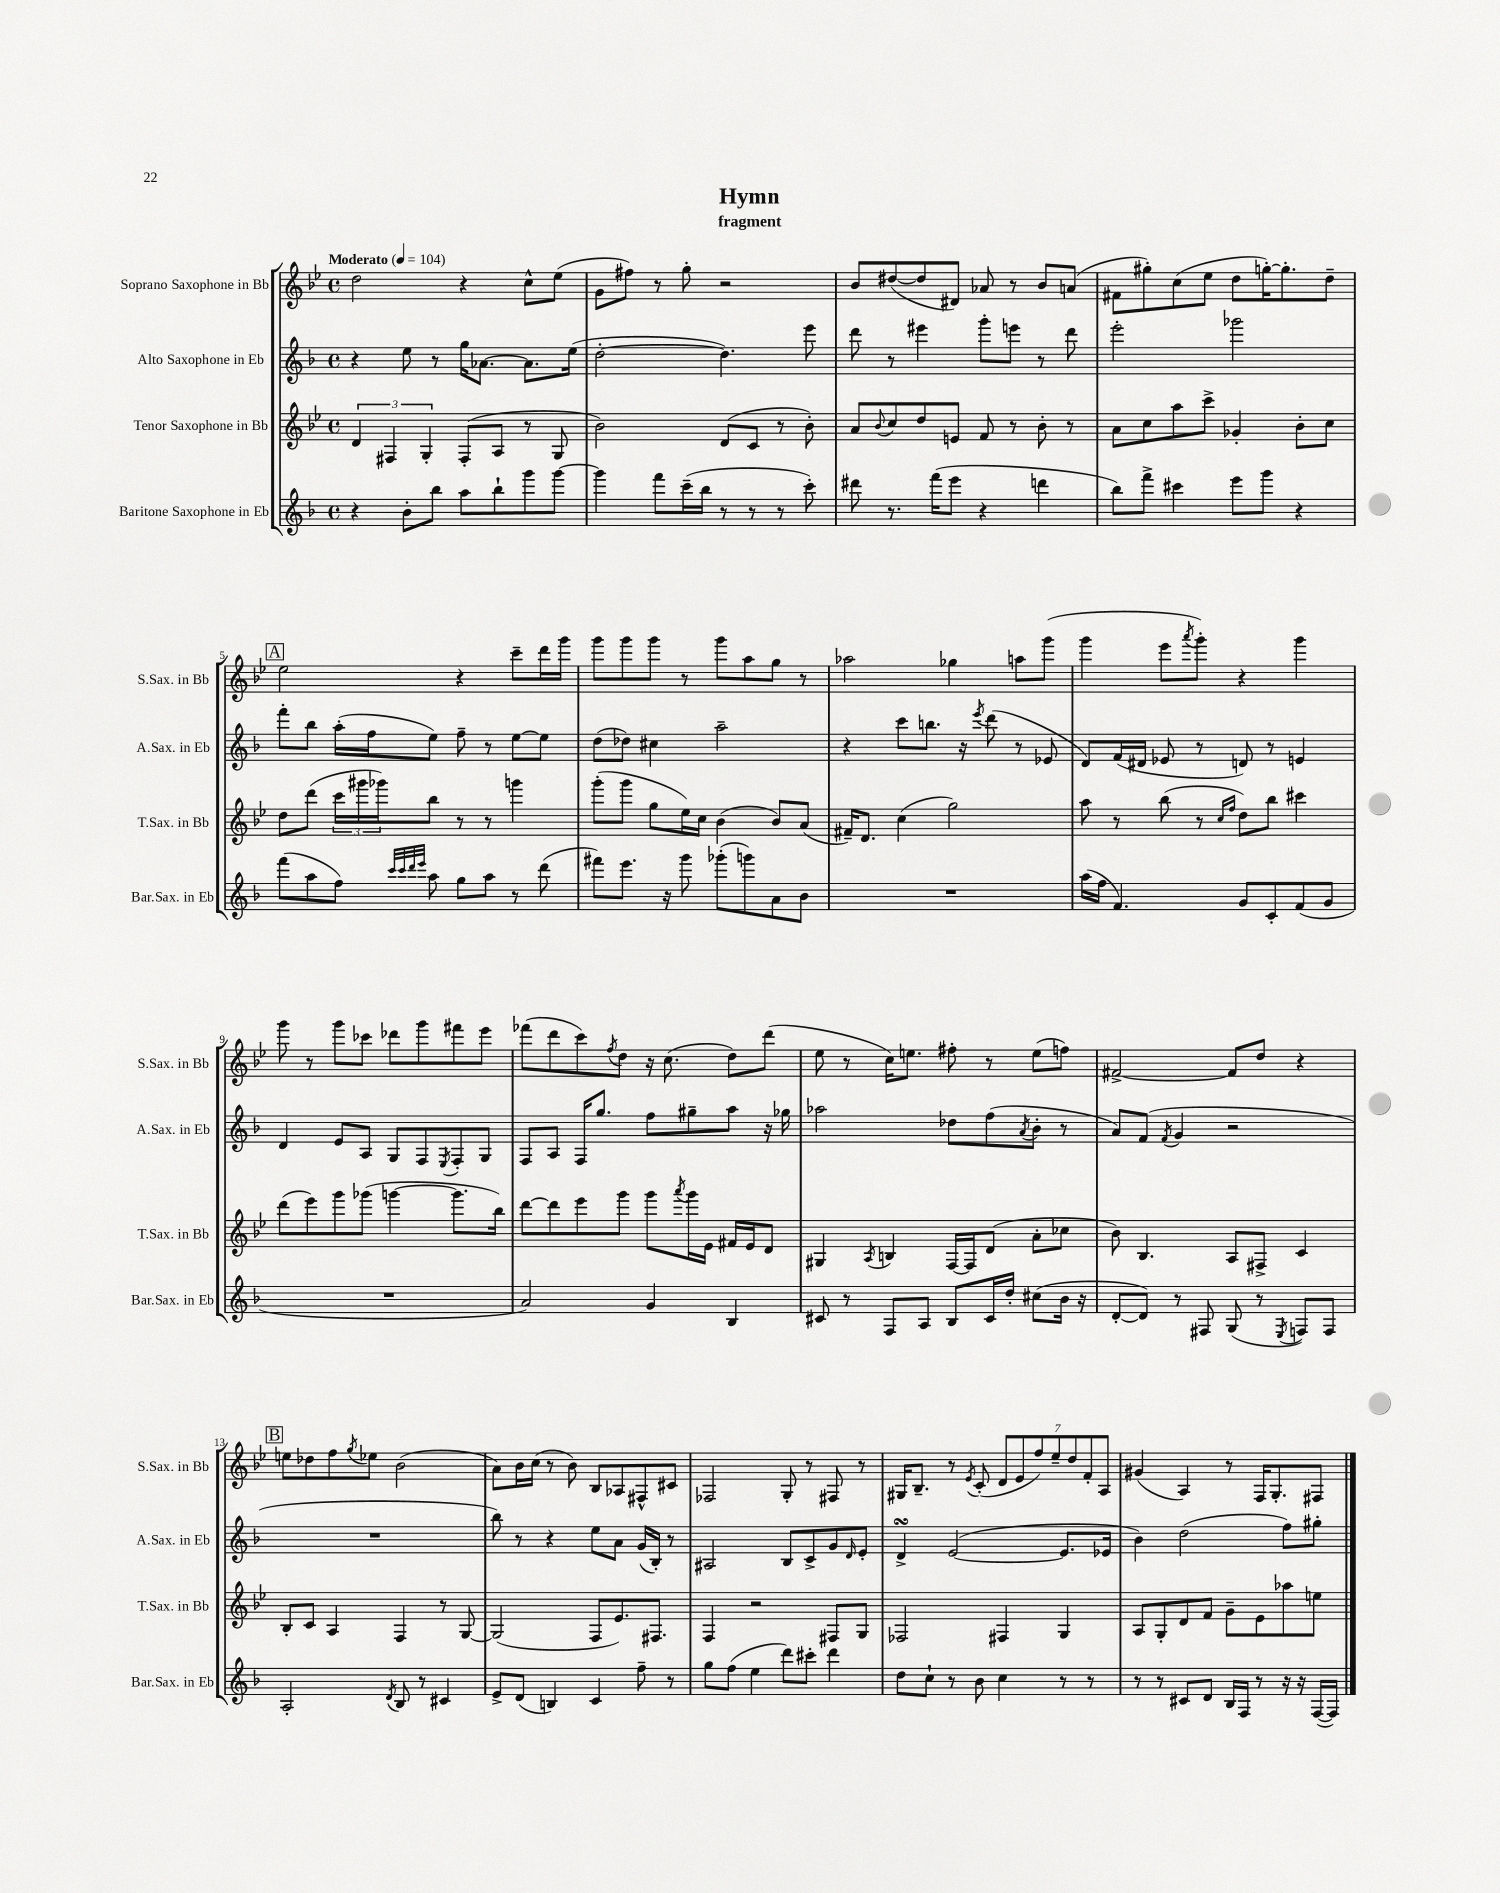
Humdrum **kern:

**kern	**kern	**kern	**kern
*part4	*part3	*part2	*part1
*staff4	*staff3	*staff2	*staff1
*I"Baritone Saxophone in Eb	*I"Tenor Saxophone in Bb	*I"Alto Saxophone in Eb	*I"Soprano Saxophone in Bb
*I'Bar.Sax. in Eb	*I'T.Sax. in Bb	*I'A.Sax. in Eb	*I'S.Sax. in Bb
*clefG2	*clefG2	*clefG2	*clefG2
*k[b-]	*k[b-e-]	*k[b-]	*k[b-e-]
*M4/4	*M4/4	*M4/4	*M4/4
*met(c)	*met(c)	*met(c)	*met(c)
*MM104	*MM104	*MM104	*MM104
=1	=1	=1	=1
!	!	!	!LO:TX:a:B:t=Moderato
4r	6d/	4r	2dd\
.	6F#X/	.	.
8b-'\L	.	8ee\	.
.	6G'/	.	.
8bb-\J	.	8r	.
8aa\L	(8F#'/L	16gg\KL	4r
.	.	[8.a-X\J	.
8bb-`\	8A/J	.	.
8ggg\	8r	8.a-\L]	8cc^^\L
[8ggg\J	8G/	.	(8ee-\J
.	.	(16ee\Jk	.
=2	=2	=2	=2
4ggg\]	2b-\)	[2dd'\	8g\L
.	.	.	8ff#X\J)
8fff\L	.	.	8r
(16ccc~\L	.	.	8gg'\
16bb-\JJ	.	.	.
8r	(8d/L	4.dd\])	2r
8r	8c/J	.	.
8r	8r	.	.
8ccc'\)	8b-'\)	8eee\	.
=3	=3	=3	=3
8ddd#X\	8a/L	8ddd\	8b-/L
.	8qqb-/	.	.
8.r	8cc/	8r	([8dd#X/
.	8dd/	4eee#X\	8dd#/]
(16fff\KL	.	.	.
8eee\J	8en/J	.	8d#X/J)
4r	8f/	8ggg'\L	8a-X/
.	8r	8eeen\J	8r
4dddn\	8b-'\	8r	8b-/L
.	8r	8ddd\	(8an/J
=4	=4	=4	=4
8bb-\L)	8a\L	2eee'\	8f#X\L
8fff^\J	8cc\	.	8gg#X'\)
4ccc#X\	8aa\	.	(8cc\
.	8ccc^\J	.	8ee-\J
8eee\L	4g-X'/	2ggg-X\	8dd\L
8ggg\J	.	.	[16ggn'\K)
.	.	.	8.gg'\]
4r	8b-'\L	.	.
.	8cc\J	.	8dd~\J
!!LO:LB:g=z
!!LO:REH:place=s1:t=A
=5	=5	=5	=5
(8fff\L	8dd\L	8fff'\L	2ee-\
8aa\	(8ddd\J	8bb-\J	.
8ff\J)	24ccc\LL	(16aa'\LL	.
.	24ggg#X\	.	.
.	.	16ff\J	.
.	24ggg-X\J)	.	.
32qqccc/LLL	.	.	.
32qqccc/	.	.	.
32qqddd/	.	.	.
32qqeee/JJJ	.	.	.
8aa\	8bb-\J	8ee\J)	.
8gg\L	8r	8ff~\	4r
8aa\J	8r	8r	.
8r	4gggn\	[8ee\L	8ccc~\L
(8ddd\	.	8ee\J]	16ddd\L
.	.	.	16ggg\JJ
=6	=6	=6	=6
8fff#X\L)	(8ggg'\L	(8dd\L	8ggg\L
8.eee\J	8ggg\J	8dd-X\J)	8ggg\
.	8gg\L	4cc#X\	8ggg\J
16r	.	.	.
8ggg\	16ee-\L)	.	8r
.	16cc\JJ	.	.
(8ggg-X'\L	(4b-\	2aa~\	8ggg\L
8gggn\)	.	.	8aa\
8a\	8b-/L)	.	8gg\J
8b-\J	(8a/J	.	8r
=7	=7	=7	=7
1r	16f#X~/KL)	4r	2aa-X\
.	8.d/J	.	.
.	(4cc\	8ccc\L	.
.	.	8.bbn\J	.
.	2gg\)	.	4gg-X\
.	.	16r	.
.	.	8qeee/	.
.	.	(8ddd\	.
.	.	8r	8aan\L
.	.	8e-X/	(8ggg\J
=8	=8	=8	=8
(16aa\LL	8aa\	8d/L)	4ggg\
16ff\JJ	.	.	.
4.f/)	8r	(16f/L	.
.	.	16d#X/JJ	.
.	(8bb-\	8e-X/	8eee-\L
.	.	.	8qaaa/
.	8r	8r	8ggg'\J)
.	16qqcc/LL	.	.
.	16qqff/JJ	.	.
8g/L	8dd\L)	8dn/)	4r
8c'/	8bb-\J	8r	.
(8f/	4ccc#X\	4en/	4ggg\
8g/J	.	.	.
!!LO:LB:g=z
=9	=9	=9	=9
1r	(8ddd\L	4d/	8ggg\
.	8eee-\)	.	8r
.	8ggg\	8e/L	8ggg\L
.	(8ggg-X\J	8A/J	8ccc-X\J
.	[4gggn\	8G/L	8ddd-X\L
.	.	8F/	8ggg\
.	.	8qE/	.
.	8.ggg\L]	8F'/	8fff#X\
.	.	8G/J	8eee-\J
.	16bb-\Jk)	.	.
=10	=10	=10	=10
2a/)	[8ddd\L	8F/L	(8fff-X\L
.	8ddd\]	8A/J	8ddd\
.	8eee-\	16F/KL	8ccc\)
.	.	8.gg/J	.
.	.	.	8qff/
.	8ggg\J	.	8dd\J
4g/	8ggg\L	8ff\L	16r
.	.	.	(8.cc\
.	8qaaa/	.	.
.	16ggg\L	8gg#X~\	.
.	16e-\JJ	.	.
4B-/	16f#X/LL	8aa\J	8dd\L)
.	16e-/J	.	.
.	8d/J	16r	(8ddd\J
.	.	16gg-X\	.
=11	=11	=11	=11
8c#X/	4G#X/	2aa-X\	8ee-\
8r	.	.	8r
.	8qA/	.	.
8F/L	4Bn/	.	16cc\KL)
.	.	.	8.een\J
8A/J	.	.	.
8B-/L	[16F/LL	8dd-X\L	8ff#X'\
.	16F/J]	.	.
16c#/L	(8d/J	(8ff\	8r
16dd'/JJ	.	.	.
.	.	8qa/	.
(8cc#X\L	8a'\L	8b-'\J	(8ee\L
16b-\Jk	8cc-X\J	8r	8ffn\J)
16r	.	.	.
=12	=12	=12	=12
[8d'/L	8b-\)	8a/L)	[2f#X^/
8d/J])	4.B-/	(8f/J	.
.	.	8qf/	.
8r	.	4g/	.
8F#X/	.	.	.
(8G/	8A/L	2r	8f#/L]
8r	8F#X^/J	.	8dd/J
8qE/	.	.	.
8Fn/L)	4c/	.	4r
8F/J	.	.	.
!!LO:LB:g=z
!!LO:REH:place=s1:t=B
=13	=13	=13	=13
2A'/	8B-'/L	1r	8een\L
.	8c/J	.	8dd-X\
.	4A/	.	8ff\
.	.	.	8qgg/
.	.	.	8ee-X\J
8qd/	.	.	.
8B-/	4F/	.	(2b-\
8r	.	.	.
4c#X/	8r	.	.
.	[8G/	.	.
=14	=14	=14	=14
8e^/L	(2G/]	8bb-\)	8a\L)
(8d/J	.	8r	16b-\L
.	.	.	(16cc\JJ
4Bn/)	.	4r	8r
.	.	.	8b-\)
4c/	8F/L	8ee\L	8B-/L
.	8.e-/)	8a\J	8A-X/
8ff~\	.	(16g/LL	8F#X^^/
.	8.F#X/J	16B-'/JJ)	.
8r	.	8r	8c#X/J
=15	=15	=15	=15
8gg\L	4F/	2A#X/	2F-X/
(8ff\J	.	.	.
4ee\	2r	.	.
8ddd\L)	.	8B-/L	8G'/
8ccc#X'\J	.	8c^/	8r
4ddd\	8F#X/L	8g/	8F#X/
.	.	16qqd/	.
.	8G/J	8e'/J	8r
=16	=16	=16	=16
8dd\L	2F-X/	4dsSSS^/	16G#X/KL
.	.	.	8.B-~/J
8cc`\J	.	.	.
8r	.	([2e/	8r
.	.	.	8qe-/
8b-\	.	.	(8c'/
4cc\	4F#X/	.	14d/L
.	.	.	14e-/
.	.	.	14ff/)
.	.	.	14ee-~/
8r	4G/	8.e/L]	.
.	.	.	14dd/
.	.	.	14f'/
8r	.	.	.
.	.	.	14A/J
.	.	16e-X/Jk	.
=17	=17	=17	=17
8r	8A/L	4b-\)	(4g#X/
8r	8G'/	.	.
8c#X/L	8d/	(2dd\	4A/)
8d/J	8f/J	.	.
16B-/LL	8g~\L	.	8r
16F/JJ	.	.	.
8r	8e-\	.	16F/KL
.	.	.	8.G'/
16r	8aa-X\	8ff\L)	.
16r	.	.	.
([16F/LL	8een\J	8gg#X'\J	8F#X/J
16F/JJ])	.	.	.
==	==	==	==
*-	*-	*-	*-
